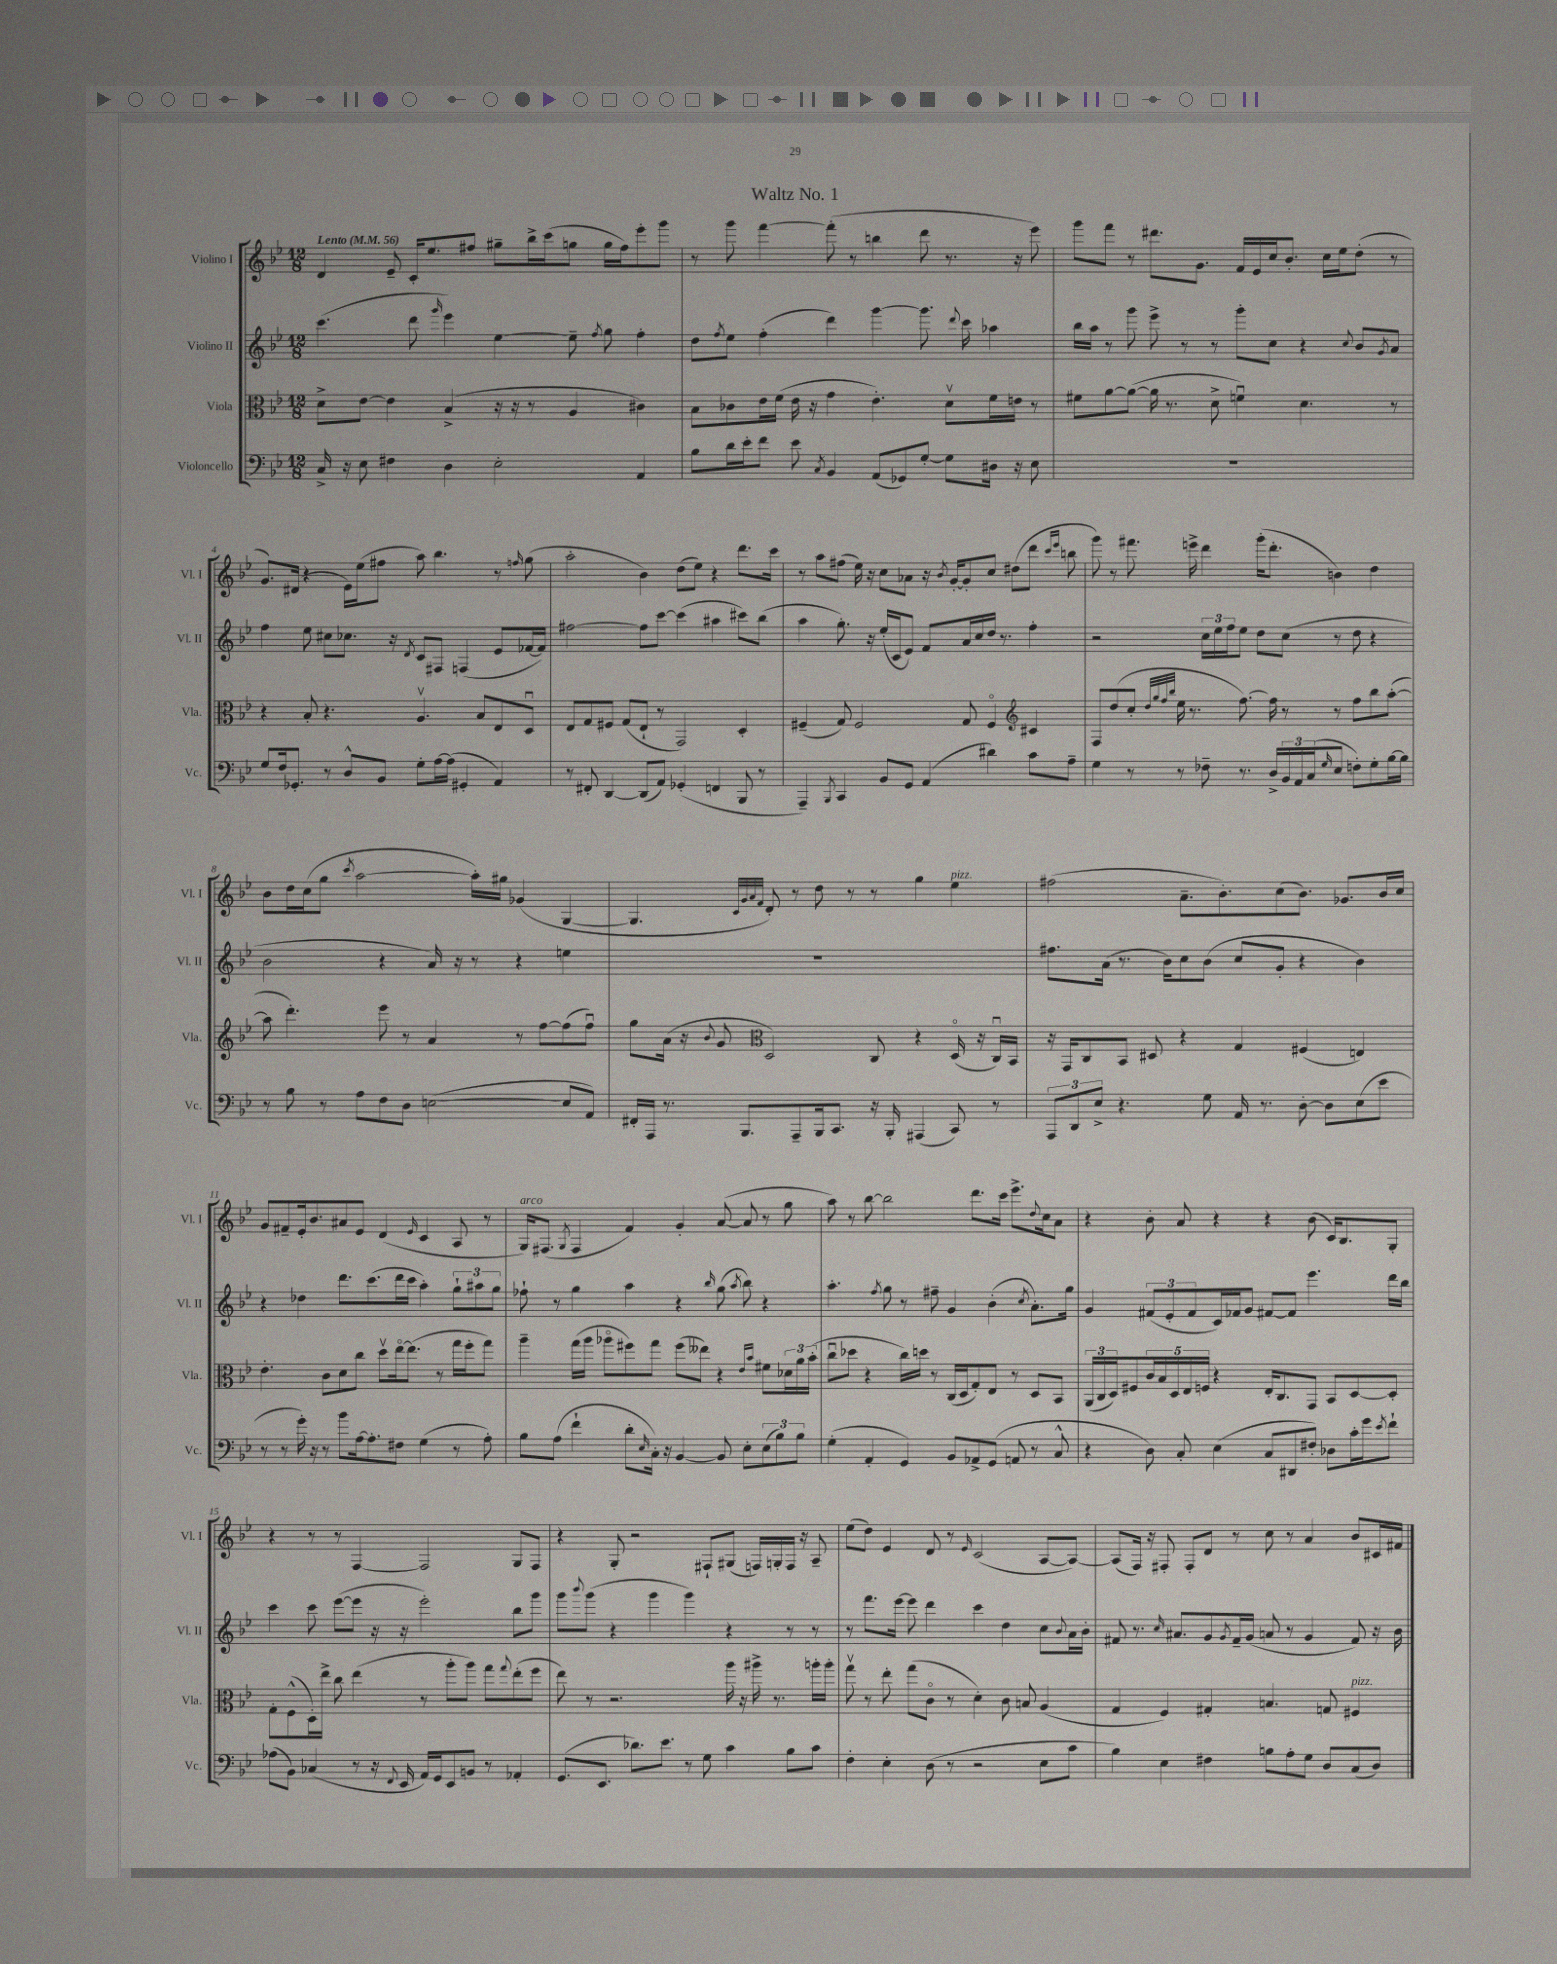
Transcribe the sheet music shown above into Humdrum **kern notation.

**kern	**kern	**kern	**kern
*staff4	*staff3	*staff2	*staff1
*clefF4	*clefC3	*clefG2	*clefG2
*k[b-e-]	*k[b-e-]	*k[b-e-]	*k[b-e-]
*M12/8	*M12/8	*M12/8	*M12/8
*MM56	*MM56	*MM56	*MM56
16C^	8d^	(4.ccc	4d
16r	.	.	.
8E-	[8e-	.	.
4F#	4e-]	.	8e-~
.	.	8ddd	16c'
.	.	.	8.ee-
.	.	16qqggg	.
4D	(4B-^	4eee-)	.
.	.	.	8ff#
2E-'	16r	[4ee-	8gg#~
.	16r	.	.
.	8r	.	16bb-^
.	.	.	(16ccc
.	4A	8ee-~]	8gg
.	.	8qff	.
.	.	8gg	16gg
.	.	.	16ff#)
4AA	4c#)	4ff'	8eee-'
.	.	.	8ggg
=	=	=	=
8B-	8B-	8dd	8r
.	.	8qff	.
16d	8c-	8ee-	8ggg
16e-'	.	.	.
8f	16e-	(4ff'	[4fff
.	(16f	.	.
8e-	16e-	.	.
.	16r	.	.
8qC	.	.	.
4BB-	4g	4ddd)	(8fff']
.	.	.	8r
(8AA	4.e-')	[4ggg	4bb
8GG-)	.	.	.
[8G'	.	8.ggg]	8ddd
8G]	8dv	.	8.r
.	.	8qqddd	.
.	.	16ccc	.
16D#	16f	4aa-	.
16r	16e	.	16r
8E-	8r	.	8eee-)
=	=	=	=
1.r	8f#	16bb-	8ggg
.	.	16aa	.
.	[8a	8r	8fff
.	(8a_	8ggg	8r
.	16a]	8eee-^	8.ddd#
.	8.r	.	.
.	.	8r	.
.	.	.	8.g
.	8d^	8r	.
.	4fu)	8ggg'	16f
.	.	.	16e-
.	.	8cc	16cc
.	.	.	8.b-'
.	4.d	4r	.
.	.	.	16cc
.	.	.	16ee-
.	.	8qqcc	.
.	.	8b-	(8dd'
.	.	8qg	.
.	8r	8a	8r
=	=	=	=
8G	4r	4ff	8.g)
16F	.	.	.
8.GG-'	.	.	(16d#
.	8B-'	8ee-	4r
8r	4.r	8cc#	.
8D^^	.	8.cc-	16e-)
.	.	.	(16ee-
8BB-	.	.	8ff#
.	.	16r	.
.	.	8qd	.
8G'	4.Av	8c	8aa)
[16A	.	8F#	4.bb-
(16A]	.	.	.
4GG#'	.	(4F	.
.	8B-	.	.
4AA)	8E-	8e-	8r
.	.	.	16qqff
.	8Du	[16f-	(8gg
.	.	16f-])	.
=	=	=	=
8r	8E-	[2ff#	2aa'
8FF#'	8G	.	.
[4DD	8F#	.	.
.	(8G	.	.
(8DD]	8E-`	8ff#]	4b-)
8AA)	8r	[8ccc	.
(4GG-'	2GG)	(4ccc]	(8dd
.	.	.	8ee-)
4FF	.	4aa#	4r
8BBB-	4D'	8ccc#)	8.ddd
8r	.	(8bb-	.
.	.	.	16ccc
=	=	=	=
4AAA~)	(4F#~	4aa	8r
.	.	.	8aa
8qBBB-	.	.	.
4CC	8G)	8.gg')	(8ff#
.	2F#	.	16ee-)
.	.	16r	16r
8BB-	.	(16ee-'	8cc
.	.	16c	.
8GG	.	8e-)	8a-
(4AA	.	8f	16r
.	.	.	8qb-
.	.	.	[16g'
.	8G	16a	8g']
.	.	16cc	.
4d#)	4F#o	16dd	8cc
.	.	8.r	.
.	.	.	(8dd#
*	*clefG2	*	*
8c	4c#	4ff'	8ddd
.	.	.	16qqccc
.	.	.	16qqeee-
8A~	.	.	8bb
=	=	=	=
4G	8F	2r	8ggg)
.	(8dd	.	8r
8r	8cc'	.	8.fff#
.	32qqdd	.	.
.	32qqgg	.	.
.	32qqff	.	.
.	32qqbb-	.	.
8r	16ee-	.	.
.	8.r	.	16eee^
8F-~	.	24cc	4ddd
.	.	24ee-	.
.	.	24ff	.
8.r	[8.ff)	8ee-	.
.	.	8dd	(16ggg'
16D^	16ff]	.	8.ddd'
24BB-	8r	(8cc	.
24AA	.	.	.
(24C	.	.	.
16qqG	.	.	.
8E-	8r	8r	4b)
8F')	8ff	8dd	.
8G'	8bb-	4r	4dd
[16B-	([8aa'	.	.
16B-]	.	.	.
=	=	=	=
8r	8aa]	2b-	8b-
8B-	4.ddd')	.	16dd
.	.	.	(16cc
8r	.	.	8gg
.	.	.	8qccc
8A	.	.	[2aa
8F	8eee-	4r	.
8D	8r	.	.
([2E	4a	16a)	.
.	.	16r	.
.	.	8r	16aa'])
.	.	.	16gg#
.	8r	4r	(4g-
.	[8ff	.	.
8E]	(8ff]	4ee	[4G
8AA)	8ffu)	.	.
=	=	=	=
16FF#'	8gg	1.r	4.G]
16AAA	.	.	.
8.r	(16a	.	.
.	16r	.	.
.	8qqb-	.	.
.	8g	.	.
8.BBB-	.	.	.
*	*clefC3	*	*
.	.	.	32qqc
.	.	.	32qqg
.	.	.	32qqa
.	.	.	32qqf
.	2D)	.	8d')
8AAA~	.	.	8r
16BBB-	.	.	8dd
8.CC	.	.	.
.	.	.	8r
16r	8C	.	8r
16BBB-'	.	.	.
(4AAA#	4r	.	4gg
8CC)	(16Do	.	4ee-
.	16r	.	.
8r	16Cu)	.	.
.	16BB-	.	.
=	=	=	=
12AAA	16r	8.ff#	(2ff#
.	16GG	.	.
12DD	.	.	.
.	8C	.	.
12E-^	.	.	.
.	.	(16a	.
4.r	8BB-	8.r	.
.	8D#	.	.
.	.	16b-)	.
.	4r	8cc	8.a~
8G	.	(8b-	.
.	.	.	8.b-')
16AA	4G	8cc	.
8.r	.	.	.
.	.	8g'	(8cc
[8D'	(4F#	4r	8.b-)
8D]	.	.	.
.	.	.	8.g-
(8E-	4E)	4b-)	.
8e-	.	.	16b-
.	.	.	16cc
=	=	=	=
8r	4.e-'	4r	8g
8r	.	.	8f#~
16g')	.	4dd-	16e-'
16r	.	.	8.b-
8r	8c	.	.
8b-	8d	8.ddd	8a#
[16A	8cc	.	8e-
8.A']	.	(8.ccc	.
.	8ddv	.	(4d
8F#	[16ee-o	16ddd	.
.	(8.ee-]	16ccc	.
.	.	.	16qqe-
(4G	.	4aa')	4c
.	8r	.	.
8r	16gg	12gg`	8A
.	16ff'	.	.
.	.	12aa#	.
8A')	8gg)	.	8r
.	.	12gg	.
=	=	=	=
8B-	4aa~	8ff-`	16G)
.	.	.	(8.F#
(8A	.	8r	.
.	.	.	8qG
4f`	(16gg	4gg	4F#
.	16aa	.	.
.	8aa-o	.	.
8d'	8ff#)	4aa	4f)
16qqE-	.	.	.
16C')	8gg	.	.
16r	.	.	.
[4BB-	(8ff#	4r	4g'
.	8ee--)	.	.
.	.	16qqbb-	.
8BB-]	4r	(8gg	([8a
.	.	8qaa	.
8E-'	.	8bb-)	8a]
.	16qqe-	.	.
.	16qqb-	.	.
(12E-	8f#	4r	8r
12B-)	.	.	.
.	24d-	.	8gg
12B-	24a	.	.
.	(24b-'	.	.
=	=	=	=
(4G'	8ccu	4.aa'	8aa)
.	8dd-	.	8r
4AA'	4r	.	[8bb-
.	.	8qff	.
.	.	8gg	2bb-]
4GG)	16cc)	8r	.
.	16dd	.	.
.	8r	8ff#~	.
8BB-	(16C	4g	.
.	16D	.	.
8AA-^	8G')	.	8.ddd
(8GG	8E-	(4b-'	.
.	.	.	16ccc
8AA	8r	.	8.eee-^
.	.	8qcc	.
8r	8D	8.a')	.
.	.	.	8qqdd
.	.	.	16cc
8C^^	8BB-	.	8a
.	.	16gg	.
=	=	=	=
4r	(24AA	4g	4r
.	24C	.	.
.	24D)	.	.
.	8F#	.	.
8D)	20c	(12f#	8b-'
.	20B-	.	.
.	.	12e-'	.
.	20D	.	.
8C'	.	.	8a
.	20E-	.	.
.	.	12f#	.
.	20F	.	.
(4E-	4r	16c)	4r
.	.	16f-	.
.	.	8g	.
8C	16E-'	[8f#	4r
.	8.C	.	.
8DD#	.	8f#]	.
8F#')	8GG	4.eee-	(8b-
8D-	8BB-	.	16c)
.	.	.	8.B-
16c'	[8D	.	.
16g	.	.	.
8qe-	.	.	.
8f`	8D']	16ddd	8G'
.	.	16bb-	.
=	=	=	=
(8A-	8G'	4ccc	4r
8BB-)	(8F^^	.	.
(4C-	16D')	8ccc	8r
.	16ee-^	.	.
.	8cc	([8eee-	8r
8r	(4ee-	8eee-]	[4F
16r	.	16r	.
8qqFF	.	.	.
16EE-	.	16r	.
16AA)	8r	2eee-')	2F]
16GG	.	.	.
8EE-	8aa'	.	.
8BB	8aa)	.	.
8r	8gg	.	.
.	8qqgg	.	.
4AA-'	(8ee-'	8bb-	8G
.	8ff	8ggg	8F
=	=	=	=
(8.GG	8ee-)	8ggg	4r
.	.	8qqbbb-	.
.	8r	(8ggg	.
8.EE-	.	.	.
.	2.r	4r	8G'
8.d-)	.	.	2r
.	.	4ggg	.
8.e-	.	.	.
8r	.	4ggg)	.
8G	.	.	8F#`
4c	16aa	4r	(8G#
.	16r	.	.
.	16aa#^	.	16F)
.	8.r	.	16G'
8B-	.	8r	16F
.	.	.	16r
8c	16aa'	8r	8A~
.	16aa'	.	.
=	=	=	=
4F'	8ggv	8r	(8ee-
.	8r	8.fff	8dd)
4E-'	8ee-'	.	4e-
.	.	[16eee-	.
.	(8gg	8eee-]	.
(8D	8co	4ddd	8d
8r	8r	.	8r
.	.	.	16qqe-
2r	4d')	4ccc	(2c
.	8c	4dd	.
.	8B	.	.
8E-	(4A	8cc	[8A
.	.	8qqb-	.
8c	.	16a	8A_)
.	.	16b-'	.
=	=	=	=
4B-)	4G	8f#	(8A]
.	.	8.r	16F)
.	.	.	16r
4E-	4F)	.	8F#'
.	.	16qqcc	.
.	.	8.a#	.
.	.	.	8F#'
4F#	4G#'	8g	8d
.	.	8qg	.
.	.	16f#~	8r
.	.	(16g	.
8B	4.B	8a	8cc
8A'	.	8r	8r
8G	.	4g	4a
8D	8G	.	.
(8C	4F#	8f#)	8b-
8D)	.	16r	16c#
.	.	16b-	16f#
==	==	==	==
*-	*-	*-	*-
